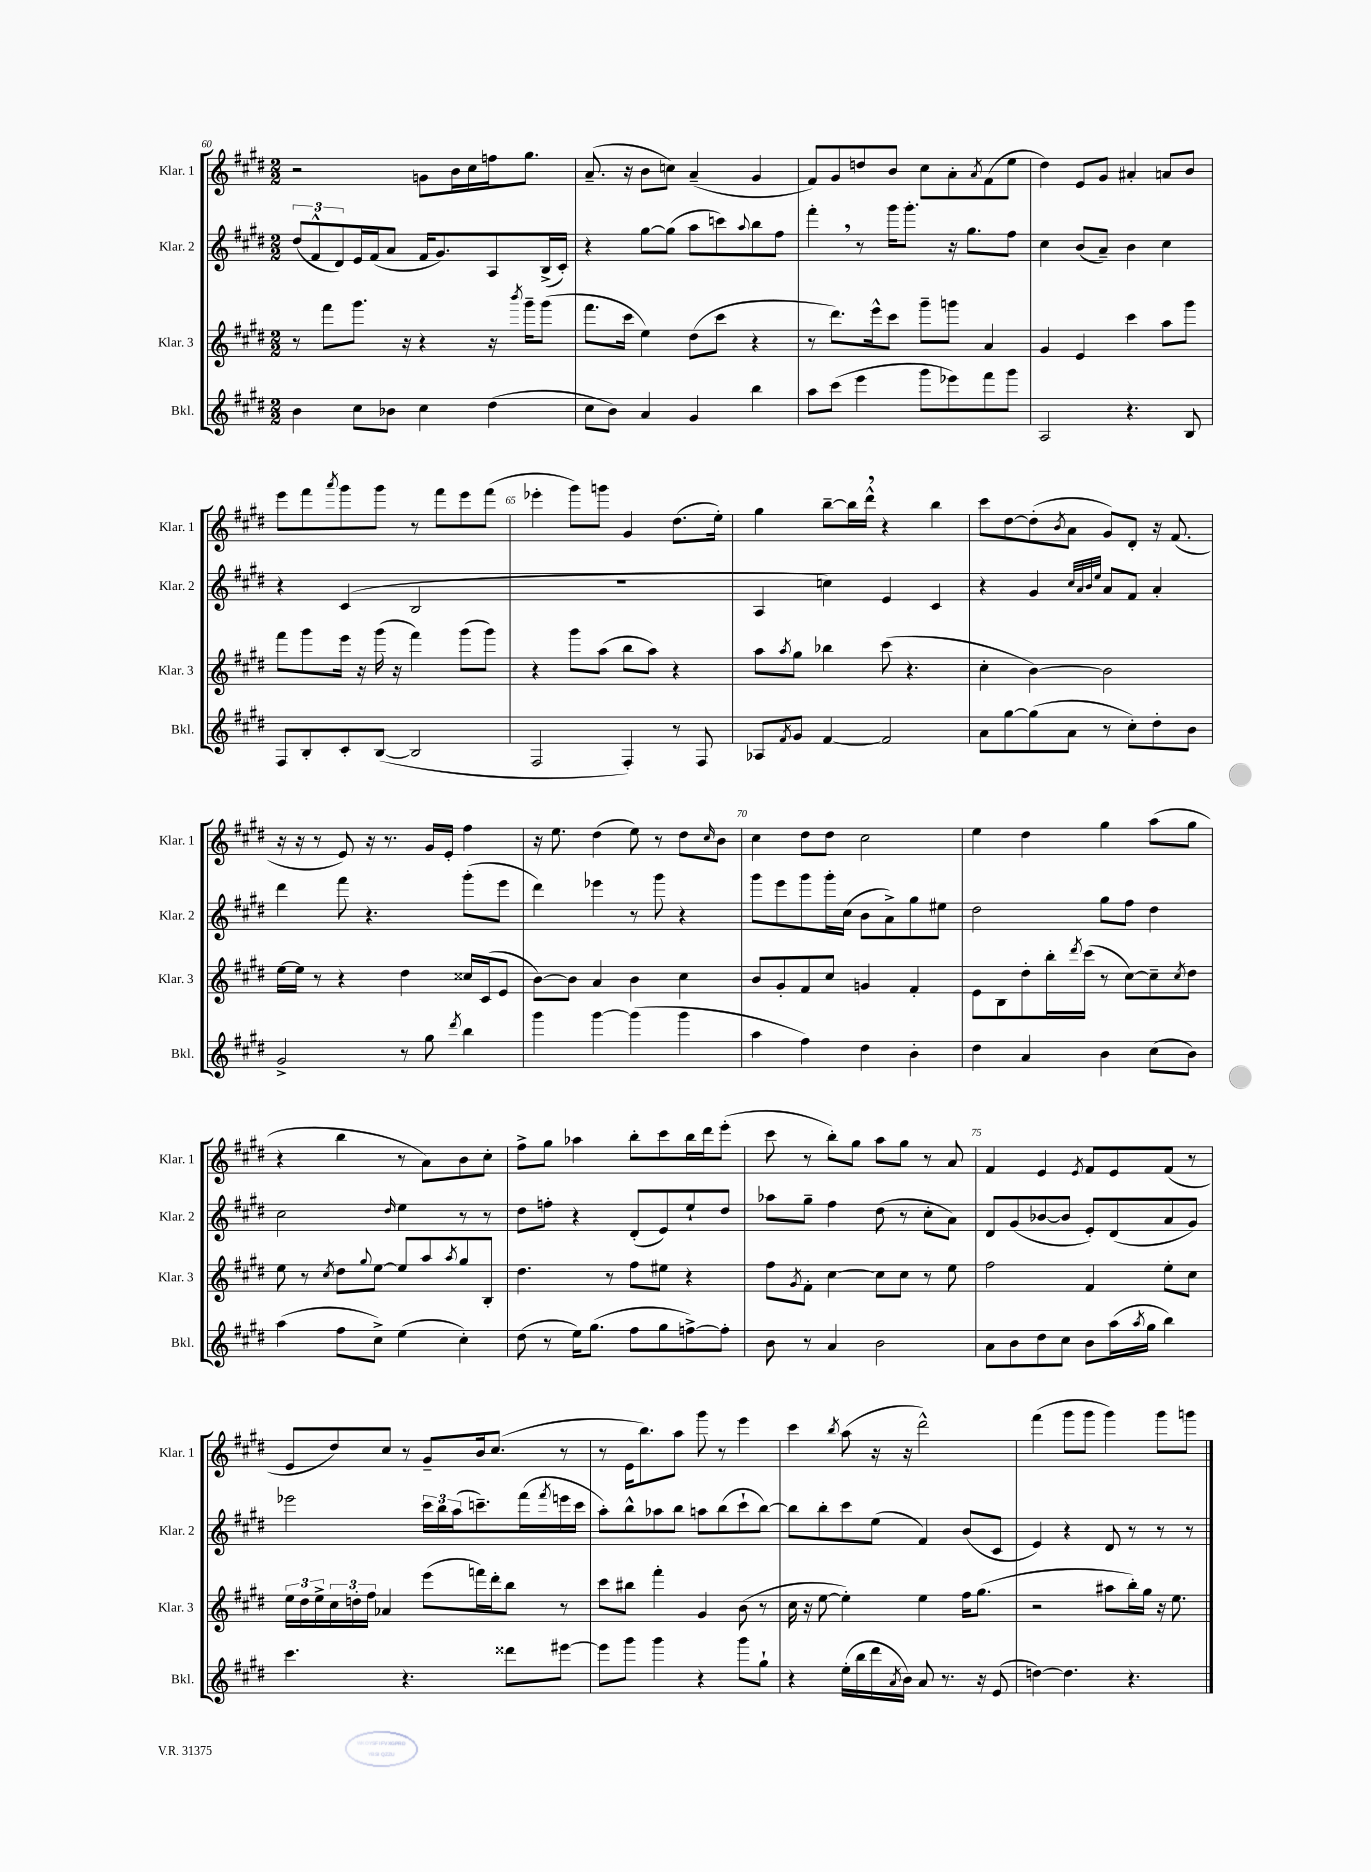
<<
\new StaffGroup <<
\new Staff = "s0" \with { instrumentName = "Klar. 1" shortInstrumentName = "Klar. 1" } {
    \clef treble \key e \major \numericTimeSignature \time 2/2
    r2 g'8 b'16 cis''16 f''16 gis''8. |
    a'8.--( r16 b'8 c''8) a'4--( gis'4 |
    fis'8) gis'8 d''8 b'8 cis''8 a'8-. \acciaccatura { a'8 } fis'8( e''8 |
    dis''4) e'8 gis'8 ais'4-. a'8 b'8 |
    e'''8 fis'''8 \acciaccatura { a'''8 } gis'''8 gis'''8 r8 fis'''8 e'''8 fis'''8( |
    ees'''4-. gis'''8) g'''8 gis'4 dis''8.( e''16-.) |
    gis''4 b''8~-- b''16 dis'''16-^ \breathe r4 b''4 |
    cis'''8 dis''8~ dis''8-.( \acciaccatura { b'8 } a'8 gis'8) dis'8-. r16 fis'8.( |
    r16 r16 r8 e'8) r16 r8. gis'16 e'16-. fis''4 |
    r16 e''8. dis''4( e''8) r8 dis''8 \grace { cis''16 } b'8 |
    cis''4 dis''8 dis''8 cis''2 |
    e''4 dis''4 gis''4 a''8( gis''8 |
    r4 b''4 r8 a'8) b'8 cis''8-. |
    fis''8-> gis''8 aes''4 b''8-. cis'''8 b''16 dis'''16 e'''8-.( |
    cis'''8 r8 b''8-.) gis''8 a''8 gis''8 r8 a'8 |
    fis'4 e'4 \acciaccatura { e'8 } fis'8 e'8 fis'8( r8 |
    e'8 dis''8) cis''8 r8 gis'8-- b'16 cis''8.( r8 |
    r8 e'16 b''8.) a''8 gis'''8 r8 e'''4 |
    cis'''4 \acciaccatura { b''8 } a''8( r16 r16 dis'''2-^) |
    fis'''4( gis'''8 gis'''8 gis'''4) gis'''8 g'''8 \bar "|." |
}
\new Staff = "s1" \with { instrumentName = "Klar. 2" shortInstrumentName = "Klar. 2" } {
    \clef treble \key e \major \numericTimeSignature \time 2/2
    \tuplet 3/2 { dis''8( fis'8-^ dis'8) } e'16 fis'16( a'8 fis'16 gis'8.) a8 b16->( cis'16-.) |
    r4 gis''8~ gis''8( a''8 c'''8) \appoggiatura { a''8 } b''8 fis''8 |
    fis'''4-. \breathe r8 gis'''16 gis'''8.-. r16 gis''8. fis''8 |
    cis''4 b'8( a'8--) b'4 cis''4 |
    r4 cis'4( b2 |
    R1 |
    a4 c''4) e'4 cis'4 |
    r4 gis'4 \grace { cis''32 a'32 b'32 e''32 } a'8 fis'8 a'4-. |
    dis'''4 fis'''8 r4. gis'''8-.( e'''8 |
    dis'''4) ees'''4 r8 gis'''8 r4 |
    gis'''8 e'''8 gis'''8 gis'''16-. cis''16( b'8 a'8->) gis''8 eis''8 |
    dis''2 gis''8 fis''8 dis''4 |
    cis''2 \grace { dis''16 } e''4 r8 r8 |
    dis''8 f''8-. r4 dis'8-.( e'8) e''8-! dis''8 |
    aes''8 gis''8-- fis''4 dis''8( r8 cis''8-. a'8) |
    dis'8 gis'8( bes'8~ bes'8 e'8-.) dis'8( a'8 gis'8) |
    ees'''2 \tuplet 3/2 { cis'''16 b''16 a''16( } c'''8.--) fis'''16( \acciaccatura { fis'''8 } e'''16 c'''16 |
    a''8-.) b''8-^ aes''8 b''8 a''8 b''8( cis'''8-! b''8~) |
    b''8 b''8-. cis'''8 e''8( fis'4) b'8( cis'8 |
    e'4) r4 dis'8 r8 r8 r8 \bar "|." |
}
\new Staff = "s2" \with { instrumentName = "Klar. 3" shortInstrumentName = "Klar. 3" } {
    \clef treble \key e \major \numericTimeSignature \time 2/2
    r8 fis'''8 gis'''8. r16 r4 r16 \acciaccatura { b'''8 } gis'''16-- gis'''8( |
    fis'''8. cis'''16 e''4) dis''8( cis'''8 r4 |
    r8 dis'''8.) e'''16-^ cis'''8 gis'''8-- g'''8 a'4 |
    gis'4 e'4 cis'''4 a''8 gis'''8 |
    fis'''8 gis'''8 e'''16 r16 gis'''16( r16 fis'''4) gis'''8( gis'''8) |
    r4 gis'''8 a''8( b''8 a''8) r4 |
    a''8 \acciaccatura { a''8 } gis''8 bes''4 cis'''8( r4. |
    cis''4-. b'4~) b'2 |
    e''16~ e''16 r8 r4 dis''4 cisis''16 cis'16( e'8 |
    b'8~) b'8 a'4 b'4 cis''4 |
    b'8 gis'8-. fis'8 cis''8 g'4 fis'4-. |
    e'8 b8 dis''8-. b''16-. \acciaccatura { dis'''8 } cis'''16( r8 cis''8~) cis''8-- \acciaccatura { cis''8 } dis''8 |
    e''8 r8 \acciaccatura { cis''8 } dis''8 \appoggiatura { gis''8 } e''8~ e''8 a''8 \acciaccatura { a''8 } gis''8 b8-. |
    dis''4. r8 fis''8 eis''8 r4 |
    fis''8 \acciaccatura { gis'8 } fis'8-. cis''4~ cis''8 cis''8 r8 e''8 |
    fis''2 fis'4 e''8-. cis''8 |
    \tuplet 3/2 { e''16 dis''16 e''16-> } \tuplet 3/2 { cis''16 d''16-. fis''16 } aes'4 e'''8( f'''16) dis'''16-. b''8 r8 |
    cis'''8 bis''8 fis'''4-. gis'4 b'8( r8 |
    cis''16 r16 e''8~ e''4-.) e''4 fis''16 gis''8.( |
    r2 ais''8 b''16-.) gis''16 r16 e''8. \bar "|." |
}
\new Staff = "s3" \with { instrumentName = "Bkl." shortInstrumentName = "Bkl." } {
    \clef treble \key e \major \numericTimeSignature \time 2/2
    b'4 cis''8 bes'8 cis''4 dis''4( |
    cis''8 b'8) a'4 gis'4 b''4 |
    a''8 cis'''8( e'''4 gis'''8 ees'''8) fis'''8 gis'''8 |
    a2 r4. b8 |
    fis8 b8-. cis'8-. b8~( b2 |
    fis2 fis4-.) r8 fis8 |
    aes8 \acciaccatura { fis'8 } gis'8 fis'4~ fis'2 |
    a'8 gis''8~ gis''8( a'8 r8 cis''8-.) dis''8-. b'8 |
    gis'2-> r8 gis''8 \acciaccatura { dis'''8 } b''4 |
    gis'''4 gis'''4~ gis'''4( gis'''4 |
    a''4 fis''4) dis''4 b'4-. |
    dis''4 a'4 b'4 cis''8( b'8) |
    a''4( fis''8 cis''8->) e''4( cis''4-.) |
    dis''8( r8 e''16) gis''8.( fis''8 gis''8 f''8~->) f''8-. |
    b'8 r8 a'4 b'2 |
    a'8 b'8 dis''8 cis''8 b'8 a''16( \acciaccatura { a''8 } gis''16 b''4) |
    cis'''4. r4. disis'''8 eis'''8~ |
    eis'''8 gis'''8 gis'''4 r4 gis'''8 gis''8-! |
    r4 e''16-.( b''16 dis'''16 \acciaccatura { a'8 } b'16) a'8 r8. r16 e'8( |
    d''4~) d''4. r4. \bar "|." |
}
>>
>>
\layout { \context { \Score currentBarNumber = #60 \override BarNumber.break-visibility = ##(#f #t #t) barNumberVisibility = #(every-nth-bar-number-visible 5) } }
